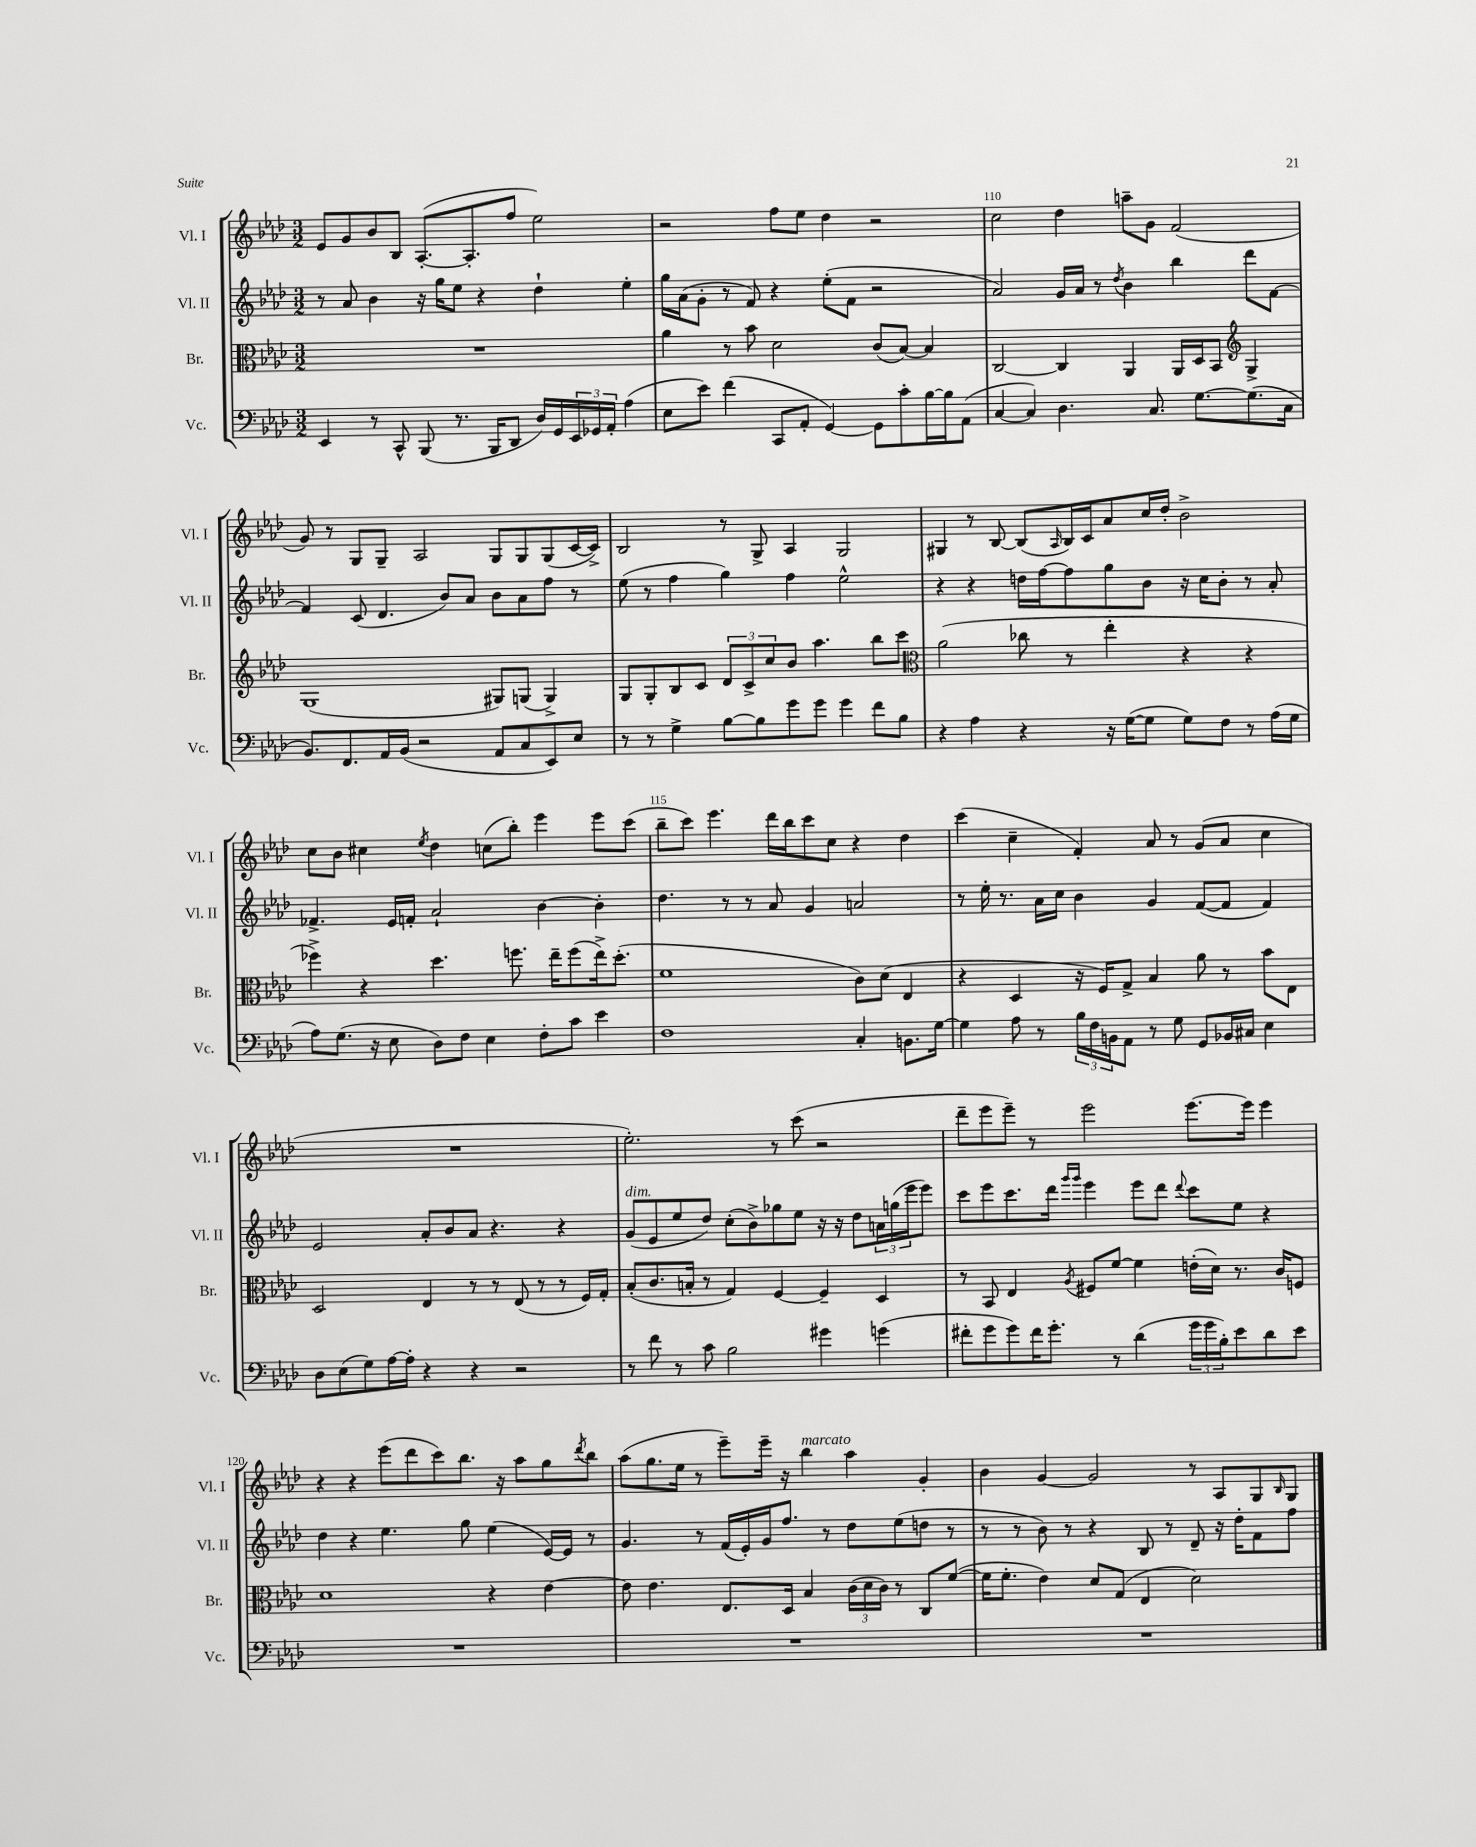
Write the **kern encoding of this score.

**kern	**kern	**kern	**kern
*part4	*part3	*part2	*part1
*staff4	*staff3	*staff2	*staff1
*I"Vc.	*I"Br.	*I"Vl. II	*I"Vl. I
*I'Vc.	*I'Br.	*I'Vl. II	*I'Vl. I
*clefF4	*clefC3	*clefG2	*clefG2
*k[b-e-a-d-]	*k[b-e-a-d-]	*k[b-e-a-d-]	*k[b-e-a-d-]
*M3/2	*M3/2	*M3/2	*M3/2
=108	=108	=108	=108
4EE-/	1.r	8r	8e-/L
.	.	8a-/	8g/
8r	.	4b-\	8b-/
8CC^^/	.	.	8B-/J
(8BBB-/	.	16r	([8.A-'/L
.	.	16gg\KL	.
8.r	.	8ee-\J	.
.	.	.	8.A-'/]
.	.	4r	.
16BBB-/KL	.	.	.
8DD-/J	.	.	8ff/J
16D-/LL)	.	4dd-`\	2ee-\)
16GG/	.	.	.
24EE-/	.	.	.
24GG-X/	.	.	.
24AA-'/JJ	.	.	.
(4A-\	.	4ee-'\	.
=109	=109	=109	=109
8E-\L	4a-\	16gg\LL	2r
.	.	(16a-\J	.
8e-\J)	.	8g'\J	.
(4f\	8r	8r	.
.	8b-\	8f/)	.
8CC/L	2d-\	4r	8ff\L
8AA-'/J	.	.	8ee-\J
[4GG/)	.	(8ee-'\L	4dd-\
.	.	8f\J	.
8GG\L]	(8c/L	2r	2r
8c'\	[8B-/J)	.	.
[16B-\L	4B-/]	.	.
16B-\J]	.	.	.
(8AA-\J	.	.	.
=110	=110	=110	=110
[4C/	[2C/	2a-/)	2cc\
4C/])	.	.	.
4.D-\	4C/]	16g/LL	4dd-\
.	.	16a-/JJ	.
.	.	8r	.
.	.	8qdd-/	.
.	4AA-/	4b-\	8aan~\L
8.C/	.	.	8g\J
.	16AA-/LL	4bb-\	(2f/
[8.G\L	16D-/J	.	.
.	8BB-/J	.	.
*	*clefG2	*	*
(8.G\]	4G^/	8ddd-\L	.
.	.	[8f\J	.
16C\Jk	.	.	.
!!LO:LB:g=z
=111	=111	=111	=111
8.BB-/L)	(1G	4f/]	8g/)
.	.	.	8r
8.FF/	.	.	.
.	.	(8c/	8G/L
16AA-/L	.	4.d-/	8G~/J
(16BB-/JJ	.	.	.
2r	.	.	2A-/
.	.	8b-/L)	.
.	.	8a-/J	.
8AA-/L	8G#X/L)	8b-\L	8G/L
8C/	(8Gn/J	8a-\	8G/
8EE-/)	4G^/)	8ff\J	(8G/
8E-/J	.	8r	[16c/L
.	.	.	16c^/JJ])
=112	=112	=112	=112
8r	8G/L	(8ee-\	2B-/
8r	8G'/	8r	.
4G^\	8B-/	4ff\	.
.	8c/J	.	.
[8B-\L	12d-/L	4gg\)	8r
.	12c^/	.	.
8B-\]	.	.	8G^/
.	12cc/	.	.
8g\	8b-/J	4ff\	4A-/
8g\J	4.aa-\	.	.
4g\	.	2ee-^^\	2G/
8f\L	8bb-\L	.	.
8B-\J	8ccc\J	.	.
=113	=113	=113	=113
*	*clefC3	*	*
4r	(2a-\	4r	4G#X/
4A-\	.	4r	8r
.	.	.	[8B-/
4r	8cc-X\	16ddn\LL	(8B-/L]
.	.	[16ff\J	.
.	.	.	16qqA-/
.	8r	8ff\]	16B-/L)
.	.	.	16c/J
16r	4ee-'\	8gg\	8a-/
([16G\KL	.	.	.
8G\J]	.	8b-\J	16cc/L
.	.	.	16dd-'/JJ
8G\L)	4r	16r	2b-^\
.	.	16cc\KL	.
8F\J	.	8b-'\J	.
8r	4r	8r	.
(16A-\LL	.	8a-'/	.
16G\JJ	.	.	.
!!LO:LB:g=z
=114	=114	=114	=114
8A-\L)	4ff-X^\)	4.f-X^/	8cc\L
(8.G\J	.	.	8b-\J
.	4r	.	4cc#X\
16r	.	.	.
8E-\	.	16e-/LL	.
.	.	16fn'/JJ	.
.	.	.	8qee-/
8D-\L)	4.dd-\	2a-`/	4dd-\
8F\J	.	.	.
4E-\	.	.	(8ccn\L
.	8.ffn\	.	8bb-'\J)
8F'\L	.	[4b-\	4eee-\
.	16ee-~\KL	.	.
8c\J	(8ff\	.	.
4e-\	16ee-^\k)	4b-'\]	8eee-\L
.	(8.dd-'\J	.	.
.	.	.	(8ccc\J
=115	=115	=115	=115
1F	1f	4.dd-\	8bb-~\L
.	.	.	8ccc\J)
.	.	.	4.eee-\
.	.	8r	.
.	.	8r	.
.	.	8a-/	16ddd-\LL
.	.	.	16bb-\J
.	.	4g/	8ccc\
.	.	.	8cc\J
4C'/	8c\L)	2an/	4r
.	(8d-\J	.	.
8.BBn\L	4E-/	.	4dd-\
[16G\Jk	.	.	.
=116	=116	=116	=116
4G\]	4r	8r	(4ccc\
.	.	16ee-'\	.
.	.	8.r	.
8A-\	4D-/	.	4cc~\
8r	.	16a-\LL	.
.	.	16cc\JJ	.
24B-\LL	16r	4b-\	4f'/)
24F\	.	.	.
.	16F/KL)	.	.
24BBn\J	.	.	.
8AA-\J	8G^/J	.	.
8r	4B-/	4g/	8a-/
8G\	.	.	8r
8GG/L	8a-\	([8f/L	(8g/L
16BB-X/L	8r	8f/J]	8a-/J
16C#X/JJ	.	.	.
4E-\	8b-\L	4f/)	4cc\
.	8E-\J	.	.
!!LO:LB:g=z
=117	=117	=117	=117
8D-\L	2D-/	2e-/	1.r
(8E-\	.	.	.
8G\)	.	.	.
[16A-\L	.	.	.
16A-'\JJ]	.	.	.
4r	4E-/	8a-'/L	.
.	.	8b-/	.
4r	8r	8a-/J	.
.	8r	4.r	.
2r	(8E-/	.	.
.	8r	.	.
.	8r	4r	.
.	16F/LL)	.	.
.	16G'/JJ	.	.
=118	=118	=118	=118
!	!	!LO:TX:a:i:t=dim.	!
8r	(8B-'/L	(8g/L	2.ee-'\)
8f\	8.c/	8e-/	.
8r	.	8ee-/	.
.	16Bn'/Jk	.	.
8c\	8r	8dd-/J)	.
2B-\	4G/)	(8cc'\L	.
.	.	8b-^\)	.
.	[4F/	8gg-X\	8r
.	.	8ee-\J	(8ccc\
4g#X\	4F~/]	16r	2r
.	.	16r	.
.	.	8dd-\L	.
(4gn\	4D-/	24an\L	.
.	.	(24ggn\	.
.	.	24eee-\J	.
.	.	8eee-\J)	.
=119	=119	=119	=119
8f#X'\L	8r	8ccc\L	8ddd-~\L
8g\	8BB-/	8eee-\	8eee-\
8g\)	4E-/	8.ccc\	8eee-~\J)
16f#\K	.	.	8r
8.g'\J	.	16ddd-\Jk	.
.	.	16qqggg/LL	.
.	8qA-/	16qqggg/JJ	.
.	8F#X/L	4eee-\	2eee-\
8r	[8f/J	.	.
(4d-\	4f\]	8eee-\L	.
.	.	8ddd-\J	.
.	.	8qqddd-/	.
24g\LL	(16en'\LL	8ccc\L	[8.eee-\L
24g\	.	.	.
.	16d-\JJ)	.	.
24B-'\J)	.	.	.
8e-\	8.r	8ee-\J	.
.	.	.	16eee-\Jk]
8d-\	.	4r	4eee-\
.	16c/KL	.	.
8e-\J	8Fn/J	.	.
!!LO:LB:g=z
=120	=120	=120	=120
1.r	1d-	4dd-\	4r
.	.	4r	4r
.	.	4.ee-\	(8eee-\L
.	.	.	8ddd-\
.	.	.	8ccc\)
.	.	8gg\	8.bb-\J
.	4r	(4ee-\	.
.	.	.	16r
.	.	.	8aa-\L
.	[4e-\	[16e-/LL)	8gg\
.	.	16e-/JJ]	.
.	.	.	8qddd-/
.	.	8r	8bb-\J
=121	=121	=121	=121
1.r	8e-\]	4.g/	(8aa-\L
.	4.e-\	.	8.gg\
.	.	.	16ee-\Jk
.	.	8r	8r
.	8.E-/L	(16f/LL	8eee-~\L)
.	.	16e-'/)	.
.	.	16g/J	16eee-~\Jk
.	16D-/Jk	8.ff/J	16r
!	!	!	!LO:TX:a:i:t=marcato
.	4B-/	.	4bb-\
.	.	8r	.
.	(24c\LL	8dd-\L	4aa-\
.	24d-\	.	.
.	24c\JJ)	.	.
.	8r	(8ee-\	.
.	8C/L	8ddn\J	4g'/
.	([8f/J	8r	.
=122	=122	=122	=122
1.r	16f\KL]	8r	4b-\
.	8.f'\J	.	.
.	.	8r	.
.	4e-\)	8b-\)	[4g/
.	.	8r	.
.	8d-/L	4r	2g/]
.	(8G/J	.	.
.	4E-/	8B-/	.
.	.	8r	.
.	2d-\)	8d-~/	8r
.	.	16r	8A-/L
.	.	16dd-'\KL	.
.	.	8f\	8G/
.	.	.	16qqB-/
.	.	8ff\J	8G/J
==	==	==	==
*-	*-	*-	*-
